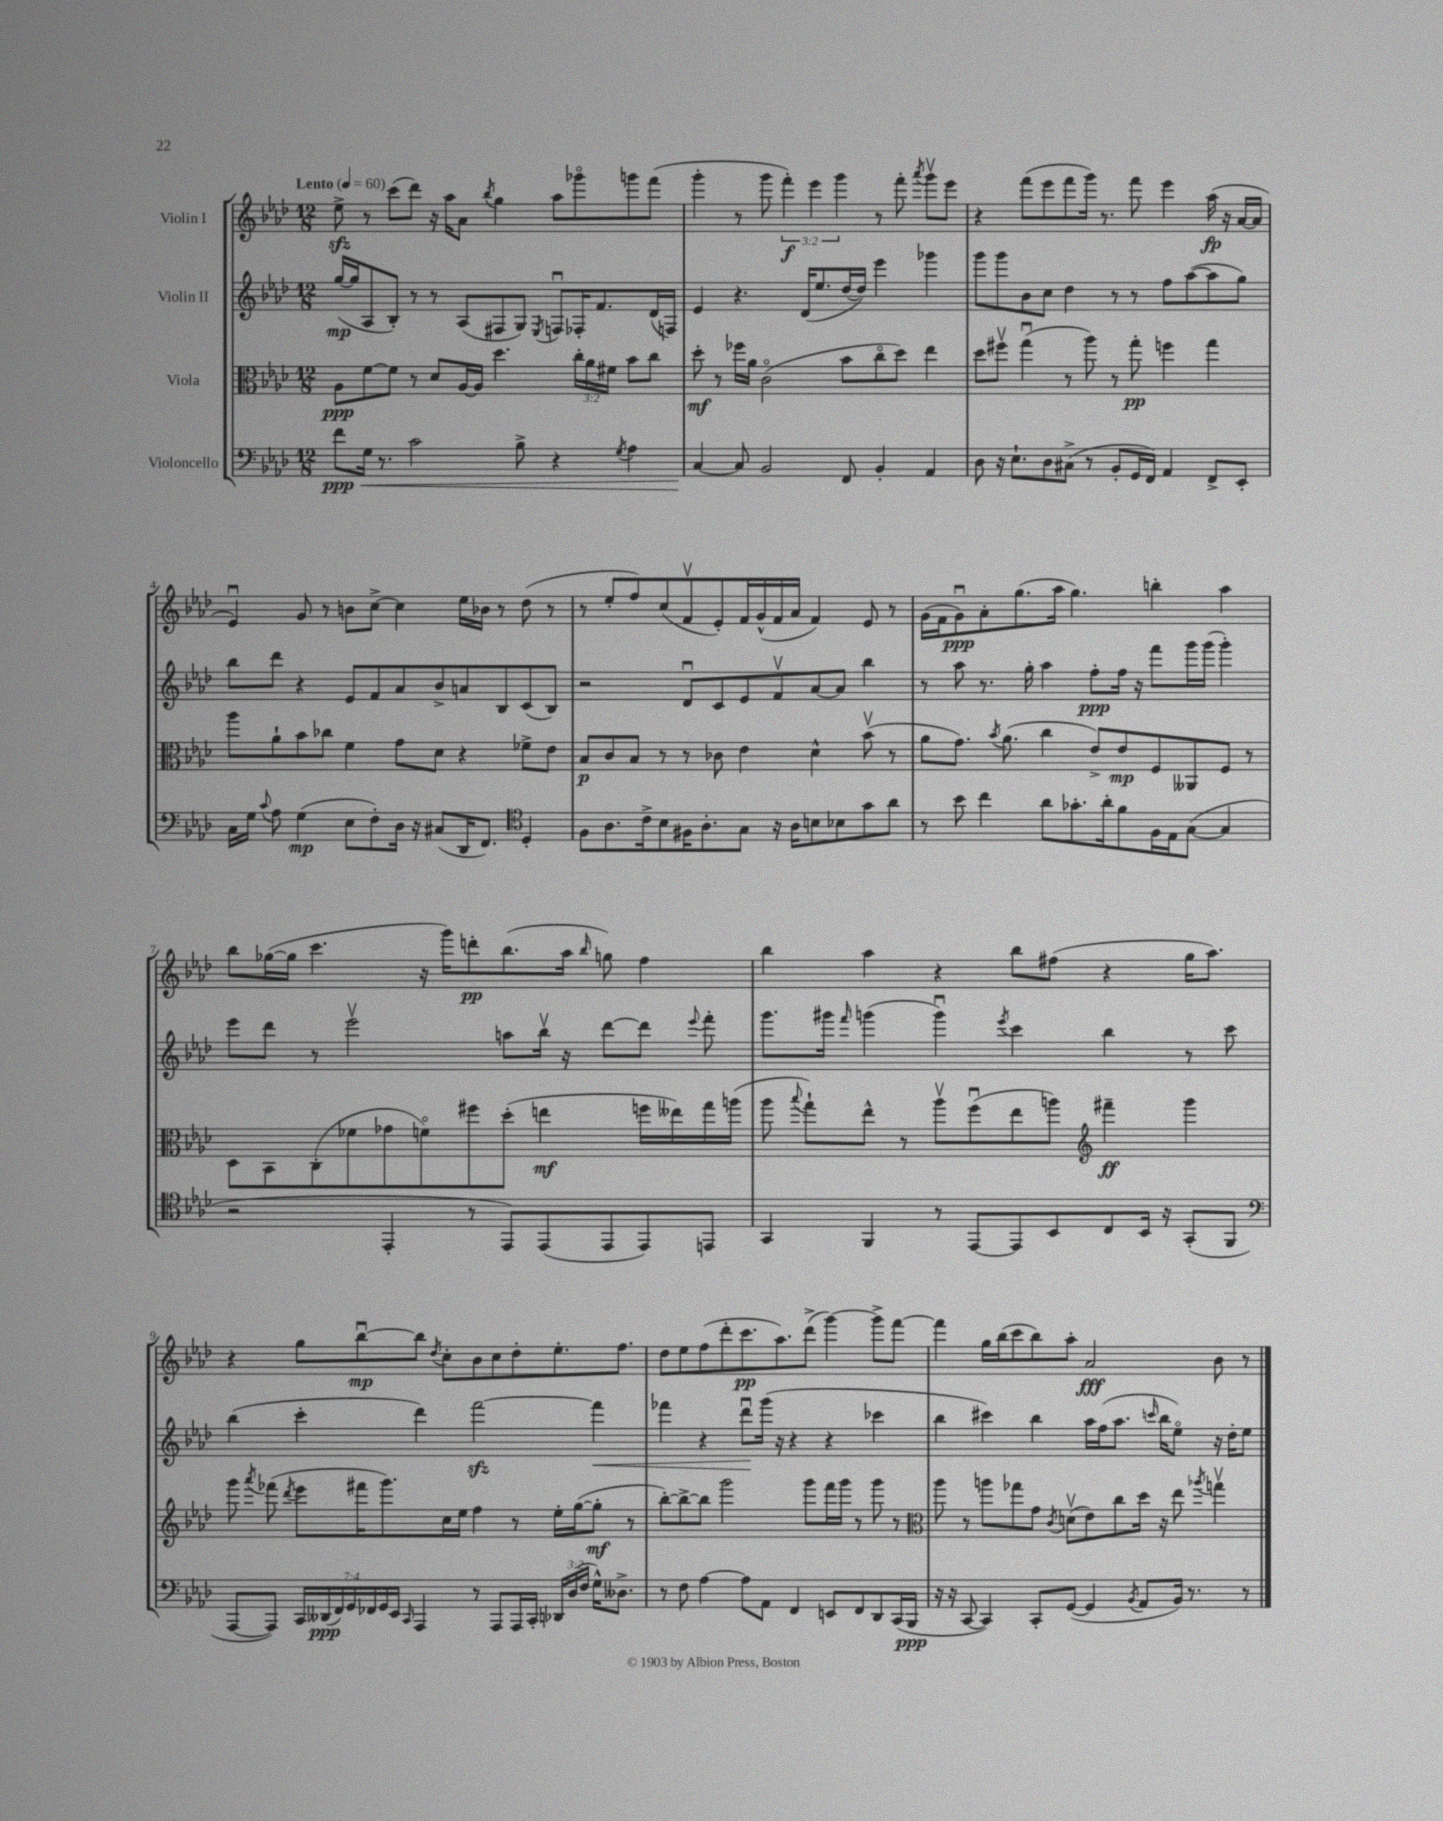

**kern	**dynam	**kern	**dynam	**kern	**dynam	**kern	**dynam
*part4	*part4	*part3	*part3	*part2	*part2	*part1	*part1
*staff4	*staff4	*staff3	*staff3	*staff2	*staff2	*staff1	*staff1
*I"Violoncello	*	*I"Viola	*	*I"Violin II	*	*I"Violin I	*
*clefF4	*	*clefC3	*	*clefG2	*	*clefG2	*
*k[b-e-a-d-]	*	*k[b-e-a-d-]	*	*k[b-e-a-d-]	*	*k[b-e-a-d-]	*
*M12/8	*	*M12/8	*	*M12/8	*	*M12/8	*
*MM60	*	*MM60	*	*MM60	*	*MM60	*
=1	=1	=1	=1	=1	=1	=1	=1
!	!	!	!	!	!	!LO:TX:a:B:t=Lento	!
!	!LO:HP:b	!	!	!	!	!	!
8f\L	< ppp	8A-\L	ppp	([16gg/LL	mp	8ee-zz^\	.
.	.	.	.	16gg/J]	.	.	.
16G\Jk	.	[8f\	.	8A-/	.	8r	.
8.r	.	.	.	.	.	.	.
.	.	8f\J]	.	8B-'/J)	.	(8ccc\L	.
2c\	.	8r	.	8r	.	8ddd-\J)	.
.	.	8d-/L	.	8r	.	16r	.
.	.	.	.	.	.	16aa-\KL	.
.	.	[16A-/L	.	(8A-/L	.	8a-\J	.
.	.	16A-/JJ]	.	.	.	.	.
.	.	.	.	.	.	8qbb-/	.
.	.	4.dd-\	.	8F#X/	.	4gg\	.
8B-^\	.	.	.	8G/J)	.	.	.
.	.	.	.	8qE-/	.	.	.
4r	.	.	.	8Fnu/L	.	8aa-\L	.
.	.	24cc'\LL	.	16F-X'/K	.	8ggg-X\	.
.	.	24a-\	.	.	.	.	.
.	.	.	.	8.f/	.	.	.
.	.	24f#X\JJ	.	.	.	.	.
8qG/	.	.	.	.	.	.	.
4A-\	.	8b-\L	.	.	.	8gggn\	.
.	.	8cc\J	.	(16d-/L	.	(8fff\J	.
.	.	.	.	16Fn/JJ)	.	.	.
=2	=2	=2	=2	=2	=2	=2	=2
[4C/	.	8dd-'\	mf	4e-/	.	4ggg'\	.
.	.	8r	.	.	.	.	.
8C/]	[	16ff-X\LL	.	4.r	.	8r	.
.	.	16a-\JJ	.	.	.	.	.
2BB-/	.	(2c\	.	.	.	8ggg\	.
.	.	.	.	.	.	6fff'\)	f
.	.	.	.	(16d-/KL	.	.	.
.	.	.	.	.	.	6eee-\	.
.	.	.	.	8.ee-/	.	.	.
.	.	.	.	.	.	6ggg\	.
8FF/	.	8b-\L	.	[16dd-/L	.	.	.
.	.	.	.	16dd-/JJ])	.	.	.
4BB-'/	.	8cc\	.	4eee-\	.	8r	.
.	.	8dd-\J)	.	.	.	8fff'\	.
.	.	.	.	.	.	8qaaa-/	.
4AA-/	.	4ee-\	.	4ggg-X\	.	8gggv\L	.
.	.	.	.	.	.	8eee-\J	.
=3	=3	=3	=3	=3	=3	=3	=3
8D-\	.	8dd-\L	.	8ggg\L	.	4r	.
16r	.	8ff#Xv\J	.	8ggg\	.	.	.
8.E-`\L	.	.	.	.	.	.	.
.	.	(4ggu\	.	8b-\	.	(8fff\L	.
8D-\	.	.	.	8cc\J	.	8eee-\	.
(8C#X^\J	.	8r	.	4dd-\	.	8fff\	.
8r	.	8aa-\)	.	.	.	16ggg\Jk)	.
.	.	.	.	.	.	8.r	.
8BB-'/L	.	8r	.	8r	.	.	.
16GG/L	.	8gg'\	pp	8r	.	8fff\	.
16FF/JJ)	.	.	.	.	.	.	.
4AA-/	.	4ffn\	.	8ff\L	.	4eee-\	.
.	.	.	.	([8aa-\	.	.	.
8FF^/L	.	4gg\	.	8aa-\]	.	(16aa-\	fp
.	.	.	.	.	.	16r	.
8EE-'/J	.	.	.	8gg\J)	.	[16a-/LL	.
.	.	.	.	.	.	16a-/JJ]	.
!!LO:LB:g=z
=4	=4	=4	=4	=4	=4	=4	=4
16C\LL	.	8aa-\L	.	8bb-\L	.	4e-u/)	.
16G\JJ	.	.	.	.	.	.	.
8qqc/	.	.	.	.	.	.	.
8A-\	.	8a-`\	.	8ddd-\J	.	.	.
(4G\	mp	8b-\	.	4r	.	8g/	.
.	.	8cc-X\J	.	.	.	8r	.
8E-\L	.	4f\	.	8e-/L	.	8bn\L	.
8F'\)	.	.	.	8f/	.	[8cc^\J	.
16D-\Jk	.	8g\L	.	8a-/	.	4cc\]	.
16r	.	.	.	.	.	.	.
(8C#X/L	.	8d-\J	.	8b-^/	.	.	.
16DD-/K	.	4r	.	8an/	.	16ee-\LL	.
8.FF/J)	.	.	.	.	.	16b-X\JJ	.
.	.	.	.	8B-/	.	8r	.
*clefC4	*	*	*	*	*	*	*
4D-'/	.	8f-X^\L	.	(8c/	.	(8dd-\	.
.	.	8e-\J	.	8B-/J)	.	8r	.
=5	=5	=5	=5	=5	=5	=5	=5
8F\L	.	8B-/L	p	2r	.	8r	.
8.A-\	.	8c/	.	.	.	8ee-'/L	.
.	.	8B-/J	.	.	.	8ff/)	.
16c^\k	.	.	.	.	.	.	.
8B-\	.	8r	.	.	.	(8cc/	.
16F#X\K	.	8r	.	8d-u/L	.	8fv/	.
8.A-'\	.	.	.	.	.	.	.
.	.	8c-X\	.	8c/	.	8e-'/)	.
8G\J	.	4e-\	.	8e-/	.	16f/L	.
.	.	.	.	.	.	(16g^^/	.
16r	.	.	.	8fv/	.	16f/	.
16A-\KL	.	.	.	.	.	16a-/JJ	.
8Bn\	.	4d-^^\	.	[8a-/	.	4f/)	.
8B-X\	.	.	.	8a-/J]	.	.	.
8g\	.	(8b-v\	.	4bb-\	.	8e-/	.
8a-\J	.	8r	.	.	.	8r	.
=6	=6	=6	=6	=6	=6	=6	=6
8r	.	8a-\L	.	8r	.	(16g\LL	.
.	.	.	.	.	.	16f\J	.
8b-\	.	8.g\J)	.	8aa-\	.	8gu\)	ppp
4cc\	.	.	.	8.r	.	8a-'\	.
.	.	8qb-/	.	.	.	.	.
.	.	(8.a-\	.	.	.	.	.
.	.	.	.	.	.	(8.gg\	.
.	.	.	.	16gg'\	.	.	.
8a-\L	.	4cc\	.	4aa-\	.	.	.
.	.	.	.	.	.	16aa-\Jk	.
8.g-X'\	.	.	.	.	.	4.gg\)	.
.	.	8e-^/L)	.	8ff'\L	ppp	.	.
16a-'\k	.	.	.	.	.	.	.
8f\	.	8e-/	mp	16ff\Jk	.	.	.
.	.	.	.	16r	.	.	.
16F\L	.	8F/	.	8fff\L	.	4bbn'\	.
16E-\J	.	.	.	.	.	.	.
([8G\J	.	8AA--X/	.	16ggg\L	.	.	.
.	.	.	.	(16ggg\JJ	.	.	.
4G/]	.	8F/J	.	4ggg'\)	.	4aa-\	.
.	.	8r	.	.	.	.	.
!!LO:LB:g=z
=7	=7	=7	=7	=7	=7	=7	=7
2r	.	8D-\L	.	8eee-\L	.	8bb-\L	.
.	.	8BB-\	.	8ddd-\J	.	([16gg-X\L	.
.	.	.	.	.	.	16gg-\JJ]	.
.	.	(8C'\	.	8r	.	4.ccc\	.
.	.	8f-X\	.	2eee-v\	.	.	.
4EE-'/	.	8g-X\	.	.	.	.	.
.	.	8fn\)	.	.	.	16r	.
.	.	.	.	.	.	16ggg\KL)	.
8r	.	8ff#X\	.	.	.	8dddn'\	pp
8EE-/L)	.	(8dd-'\J	.	8aan\L	.	(8.bb-\	.
(8EE-/	.	4een\	mf	16bb-v\Jk	.	.	.
.	.	.	.	16r	.	16aa-\Jk	.
.	.	.	.	.	.	16qqbb-/	.
8EE-/	.	.	.	[8ddd-\L	.	8ggn\)	.
8EE-/)	.	16ffn\LL	.	8ddd-\J]	.	4ff\	.
.	.	16ee--X\)	.	.	.	.	.
.	.	.	.	8qqeee-/	.	.	.
8EEn/J	.	16gg\	.	8fff'\	.	.	.
.	.	(16aan\JJ	.	.	.	.	.
=8	=8	=8	=8	=8	=8	=8	=8
4GG/	.	8aa-\	.	8.ggg\L	.	4bb-\	.
.	.	8qqbb-/	.	.	.	.	.
.	.	8gg`\L)	.	.	.	.	.
.	.	.	.	16ggg#X\Jk	.	.	.
.	.	.	.	16qqfff/	.	.	.
4FF/	.	8ee-^^\J	.	(4gggn\	.	4aa-\	.
.	.	8r	.	.	.	.	.
8r	.	8aa-v\L	.	4gggu\)	.	4r	.
[8EE-/L	.	(8ffu\	.	.	.	.	.
.	.	.	.	8qeee-/	.	.	.
8EE-/]	.	8ee-\	.	4ccc\	.	8bb-\L	.
8BB-/	.	8aan\J)	.	.	.	(8ff#X\J	.
*	*	*clefG2	*	*	*	*	*
8C/	.	4fff#X~\	ff	4bb-\	.	4r	.
16BB-/Jk	.	.	.	.	.	.	.
16r	.	.	.	.	.	.	.
(8GG'/L	.	4ggg\	.	8r	.	16gg\KL	.
.	.	.	.	.	.	8.aa-\J)	.
8FF/J	.	.	.	8ccc\	.	.	.
!!LO:LB:g=z
=9	=9	=9	=9	=9	=9	=9	=9
*clefF4	*	*	*	*	*	*	*
[8AAA-/L	.	8ggg\	.	(4bb-\	.	4r	.
.	.	8qaaa-/	.	.	.	.	.
8AAA-/J])	.	(8fff-X\	.	.	.	.	.
.	.	8qddd-/	.	.	.	.	.
28CC/LL	.	8eee-\L	.	4ccc'\	.	8gg\L	.
(28DD--X/	ppp	.	.	.	.	.	.
28FF/)	.	.	.	.	.	.	.
28GG/	.	.	.	.	.	.	.
.	.	16fff#X\K	.	.	.	[8bb-u\	mp
28FF-X/	.	.	.	.	.	.	.
28GG/	.	.	.	.	.	.	.
.	.	8.ggg\)	.	.	.	.	.
28EE-/JJ	.	.	.	.	.	.	.
16qqCC/	.	.	.	.	.	.	.
4AAA-/	.	.	.	4ddd-\)	.	8bb-\J]	.
.	.	.	.	.	.	8qdd-/	.
.	.	16cc\L	.	.	.	8cc'\L	.
.	.	16ee-\JJ	.	.	.	.	.
8r	.	4ff\	.	[2fffzz\	.	8b-\	.
8AAA-/L	.	.	.	.	.	8cc\	.
16AAA-/L	.	8r	.	.	.	8dd-'\	.
16CC'/JJ	.	.	.	.	.	.	.
24DD-X/LL	.	16ee-'\LL	.	.	.	8.ee-'\	.
(24D-/	.	.	.	.	.	.	.
.	.	([16gg\J	.	.	.	.	.
24F/JJ	.	.	.	.	.	.	.
!	!	!	!	!	!LO:HP:b	!	!
16G^^\KL)	.	8gg'\J]	mf	4fff\]	<	.	.
8.D--X^\J	.	.	.	.	.	8.ff\J	.
.	.	8r	.	.	.	.	.
=10	=10	=10	=10	=10	=10	=10	=10
8r	.	[8bb-'\L)	.	4fff-X\	.	8dd-\L	.
8F\	.	8bb-^\_	.	.	.	8ee-\	.
[4A-\	.	8bb-\J]	.	4r	.	(8ff\	.
.	.	2ggg\	.	.	.	8ddd-'\	.
8A-\L]	.	.	.	8ddd-u\L	.	8.ccc\	pp
8AA-\J	.	.	.	(16ggg\Jk	[	.	.
.	.	.	.	16r	.	8.aa-\)	.
4FF/	.	.	.	4r	.	.	.
.	.	8ggg\L	.	.	.	(8ddd-^\J	.
8EEn/L	.	16fff\L	.	4r	.	[4ggg\)	.
.	.	16ggg\JJ	.	.	.	.	.
8FF/	.	8r	.	.	.	.	.
8DD-/	.	8ggg\	.	4ccc-X\	.	8ggg^\L]	.
(16CC/L	.	8r	.	.	.	[8fff\J	.
16BBB-/JJ	ppp	.	.	.	.	.	.
=11	=11	=11	=11	=11	=11	=11	=11
*	*	*clefC3	*	*	*	*	*
16r	.	8aa-\	.	4bb-\	.	4fff\]	.
16r	.	.	.	.	.	.	.
[8CC/	.	8r	.	.	.	.	.
4CC/])	.	8aan\L	.	4ccc#X\)	.	16gg\LL	.
.	.	.	.	.	.	(16bb-\J	.
.	.	8gg-X\	.	.	.	8ccc\	.
8CC'/L	.	8g\J	.	4bb-\	.	8bb-\)	.
.	.	8qc/	.	.	.	.	.
([8GG/J	.	(8dnv\L	.	.	.	8aa-'\J	.
4GG/]	.	8e-\)	.	16aa-\LL	.	2a-/	fff
.	.	.	.	(16ff\J	.	.	.
.	.	8cc\	.	8.aa-\J	.	.	.
8qBB-/	.	.	.	.	.	.	.
8AA-/L	.	16dd-\Jk	.	.	.	.	.
.	.	.	.	16qqcccn/	.	.	.
.	.	16r	.	16bb-\KL	.	.	.
16BB-/Jk)	.	8ee-\	.	8ee-\J)	.	.	.
8.r	.	.	.	.	.	.	.
.	.	8qaa-X/	.	.	.	.	.
.	.	4ggnv\	.	16r	.	8b-\	.
.	.	.	.	16dd-'\KL	.	.	.
8r	.	.	.	8ee-\J	.	8r	.
==	==	==	==	==	==	==	==
*-	*-	*-	*-	*-	*-	*-	*-
